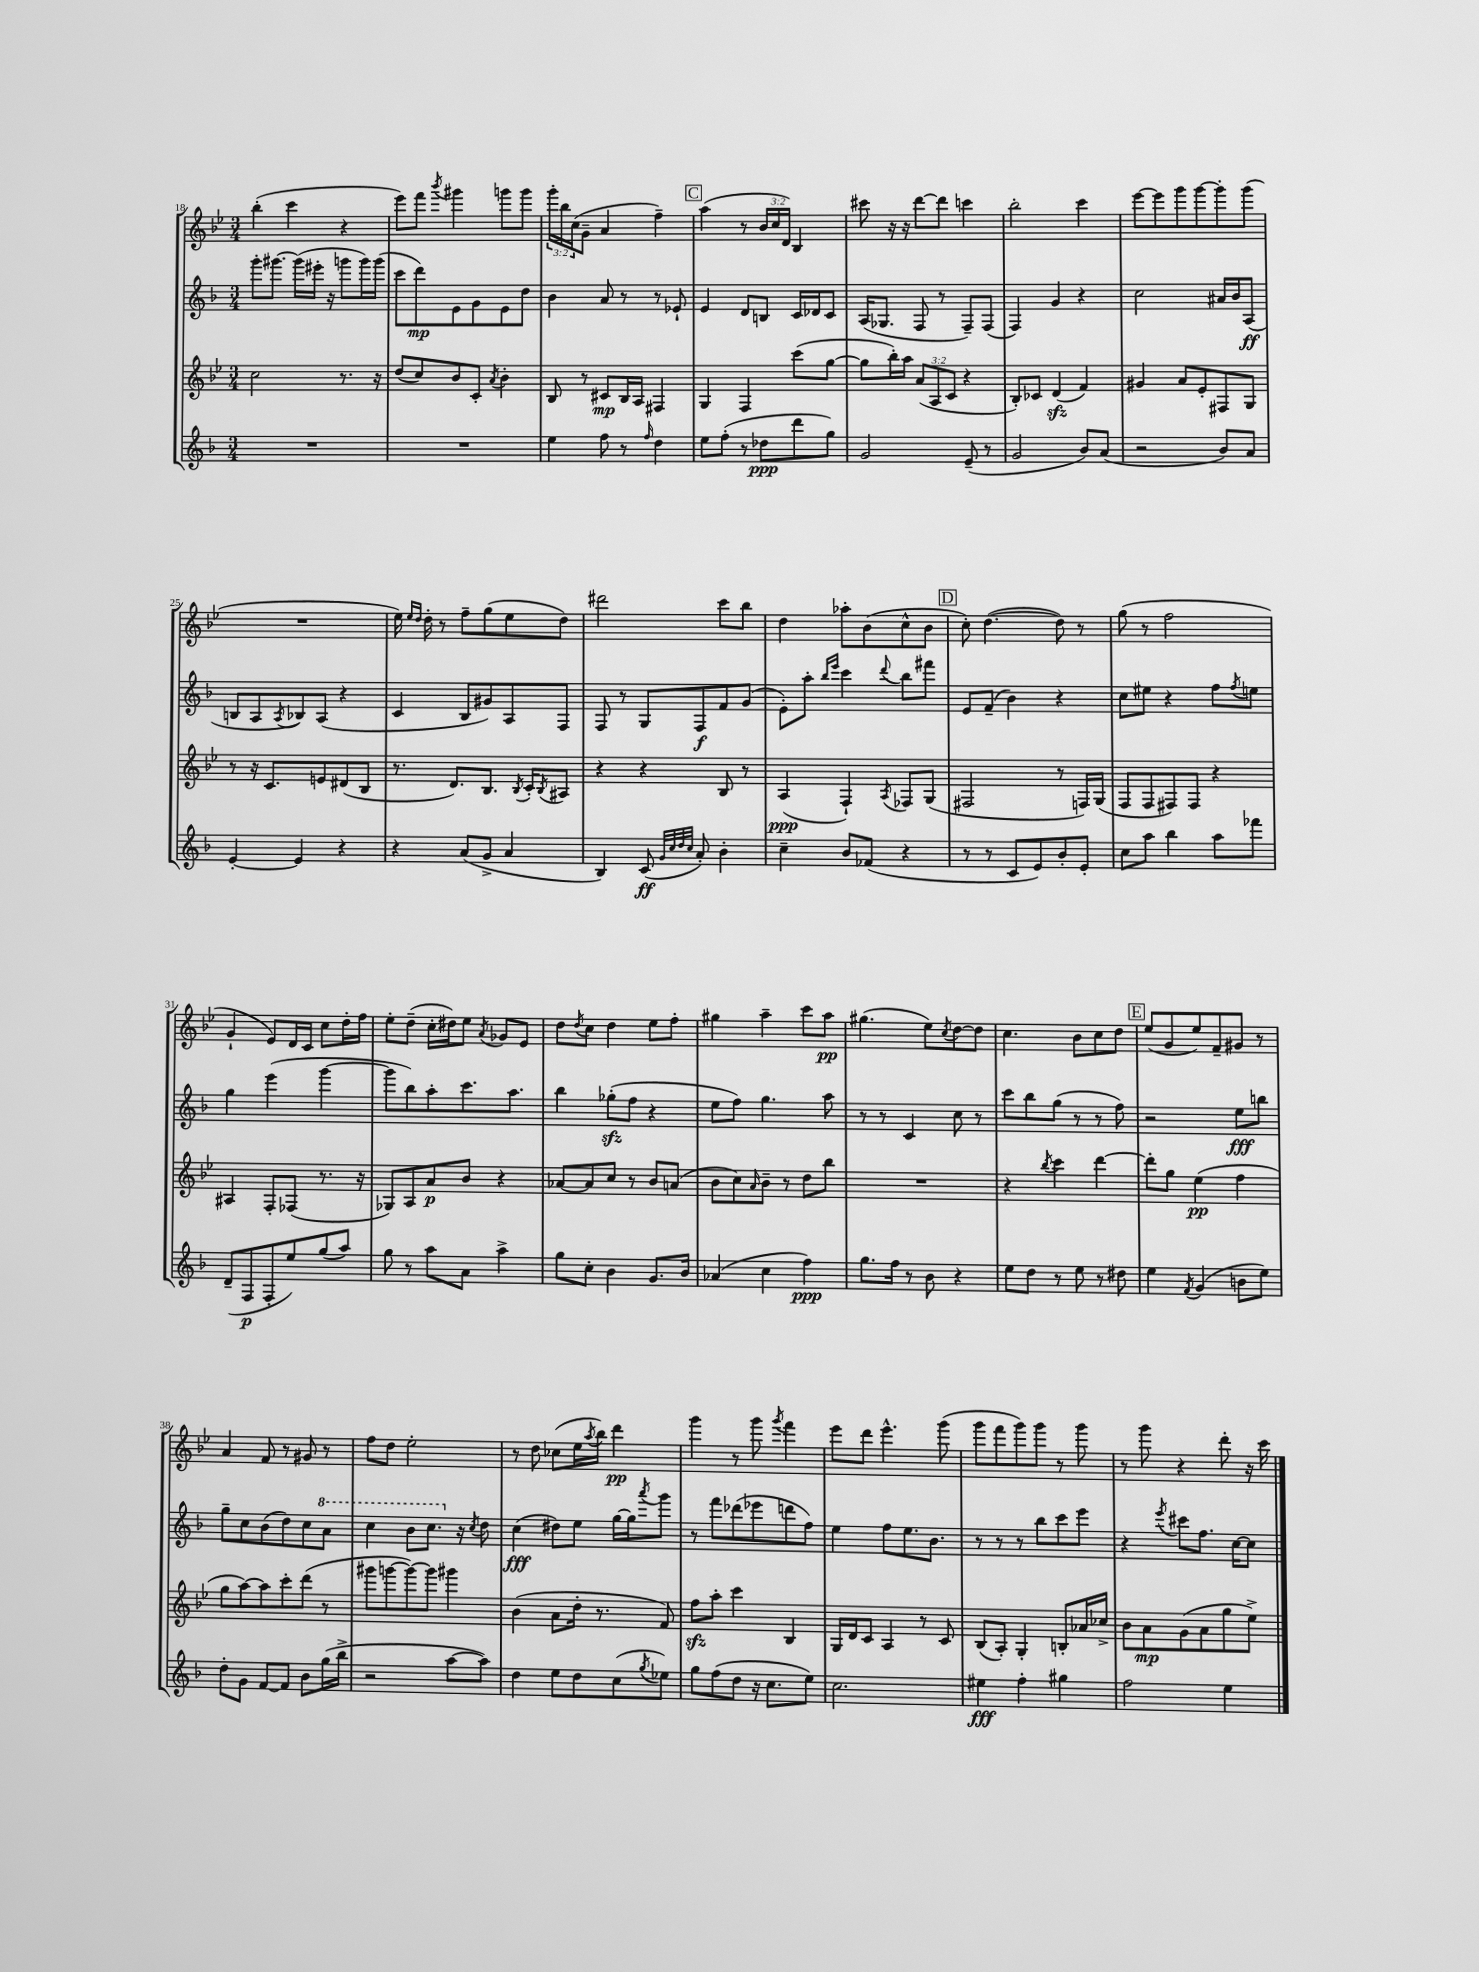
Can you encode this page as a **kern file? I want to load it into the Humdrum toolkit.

**kern	**kern	**kern	**kern
*staff4	*staff3	*staff2	*staff1
*clefG2	*clefG2	*clefG2	*clefG2
*k[b-]	*k[b-e-]	*k[b-]	*k[b-e-]
*M3/4	*M3/4	*M3/4	*M3/4
2.r	2cc\	8ggg'\L	(4bb-'\
.	.	[8.ggg#\J	.
.	.	.	4ccc\
.	.	(16ggg#\]LL	.
.	.	16eee#'\JJ	.
.	.	16r	.
.	8.r	8ggg\L	4r
.	.	16ggg\L)	.
.	16r	(16ggg\JJ	.
=	=	=	=
2.r	(8dd/L	8ccc\L	8eee-\L)
.	8cc/)	8ddd\)	8fff\J
.	.	.	8qbbb-/
.	8b-/	8e\	4ggg#\
.	8c'/J	8g\	.
.	8qa/	.	.
.	4b-'\	8e\	8ggg\L
.	.	8dd\J	8ggg\J
=	=	=	=
4ee\	8B-/	4b-\	24ggg'\LL
.	.	.	24bb-\
.	.	.	(24cc\J
.	8r	.	8g~\J
8ff\	8c#/L	8a/	4a/
8r	16B-/L	8r	.
.	16A/JJ	.	.
16qqff/	.	.	.
4dd\	4F#/	8r	4ff~\)
.	.	8e-`/	.
=	=	=	=
8ee\L	4G/	4e/	(4aa\
(8ff'\J	.	.	.
8r	4F/	8d/L	8r
8dd-\L	.	8B/J	24b-/LL
.	.	.	24cc/
.	.	.	24d/JJ)
8ddd\	(8ccc\L	16c/LL	4B-/
.	.	16d-/J	.
8gg\J)	[8gg\J	8c/J	.
=	=	=	=
2g/	8gg\]L	(16A/LK	8ccc#\
.	.	8.G-/J	.
.	16bb-'\L)	.	16r
.	16aa\JJ	.	16r
.	(12a/L	8F/	[8ddd\L
.	12A/	.	.
.	.	8r	8ddd\]J
.	12c/J	.	.
(8e~/	4r	8F~/L)	4ccc\
8r	.	(8F/J	.
=	=	=	=
2g/	8B-'/L)	4F/)	2bb-'\
.	8c-/J	.	.
.	(4d/	4g/	.
8b-/L)	4f/)	4r	4ccc\
(8a/J	.	.	.
=	=	=	=
2r	4g#/	2cc\	[8eee-\L
.	.	.	8eee-\]
.	8a/L	.	8ggg\
.	8e-'/	.	[8ggg\
8b-/L)	8F#/	16a#/LL	8ggg'\]
.	.	16b-/J	.
8a/J	8G/J	(8A/J	(8ggg\J
=	=	=	=
[4e'/	8r	8B/L	2.r
.	16r	8A/	.
.	8.c/L	.	.
.	.	8qA/	.
4e/]	.	8B-/)	.
.	8e/	(8A/J	.
4r	(8d#/	4r	.
.	8B-/J	.	.
=	=	=	=
4r	8.r	4c/	16ee-\)
.	.	.	16qqee-/LL
.	.	.	16qqdd/JJ
.	.	.	16dd'\
.	.	.	8r
.	8.d/L)	.	.
(8a/L	.	8B-/L	8ff~\L
8g^/J	8.B-/J	8g#/)	(8gg\
4a/	.	8A/	8ee-\
.	8qB-/	.	.
.	16c'/LK	.	.
.	8qB-/	.	.
.	8A#/J	8F/J	8dd\J)
=	=	=	=
4B-/)	4r	8F/	2ddd#\
.	.	8r	.
(8c/	4r	8G/L	.
32qqg/LLL	.	.	.
32qqcc/	.	.	.
32qqdd/	.	.	.
32qqcc/JJJ	.	.	.
8a'/)	.	8F/	.
4b-'\	8B-/	8f/	8ccc\L
.	8r	(8g/J	8bb-\J
=	=	=	=
4cc~\	(4A/	8e'\L)	4dd\
.	.	8aa'\J	.
.	.	16qqbb-/LL	.
.	.	16qqeee/JJ	.
8b-/L	4F`/)	4ccc\	8aa-'\L
(8f-/J	.	.	(8b-\
.	8qA/	8qqddd/	.
4r	8F-/L	8bb-\L	8cc^^\
.	(8G/J	8fff#\J	8b-\J
=	=	=	=
8r	2F#/	8e/L	8cc'\)
8r	.	(8f~/J	([4.dd\
8c/L	.	4b-\)	.
8e/)	.	.	.
8b-'/	8r	4r	8dd\])
8e'/J	16F/LL)	.	8r
.	(16G/JJ	.	.
=	=	=	=
8cc\L	8F/L	8cc\L	(8gg\
8aa\J	8F/	8ee#\J	8r
4bb-\	8F#/)	4r	2ff\
.	8F#/J	.	.
8aa\L	4r	8ff\L	.
.	.	8qff/	.
8fff-\J	.	8ee\J	.
=	=	=	=
(8d~/L	4A#/	4gg\	4g`/
8F/	.	.	.
8F'/	8F'/L	(4eee\	8e-/L)
8ee/)	(8F-/J	.	16d/L
.	.	.	16c/JJ
(8gg/	8.r	[4ggg\	8cc\L
8aa/J)	.	.	16dd'\L
.	16r	.	16ff\JJ
=	=	=	=
8gg\	8G-/L)	8ggg\]L	8ee-'\L
8r	8A/	8bb-\)	(8dd~\J
8aa\L	8a/	8aa'\	16cc'\LL
.	.	.	16dd#\J)
8a\J	8b-/J	8.ccc\	8ee-\J
.	.	.	8qa/
4aa^\	4r	.	8g-/L
.	.	8.aa\J	.
.	.	.	8e-/J
=	=	=	=
8gg\L	[8a-/L	4bb-\	8dd\L
.	.	.	8qdd/
8cc'\J	8a-/]	.	8cc\J
4b-\	8cc/J	(8gg-'\L	4dd\
.	8r	8ff\J	.
8.g/L	8b-/L	4r	8ee-\L
.	(8a/J	.	8ff'\J
16b-/Jk	.	.	.
=	=	=	=
(4a-/	8b-\L	8ee\L	4gg#\
.	8cc\)	8ff\J)	.
.	16qqa/	.	.
4cc\	8b-~\J	4.gg\	4aa~\
.	8r	.	.
4ff\)	8dd\L	.	8ccc\L
.	8bb-\J	8aa\	8aa\J
=	=	=	=
8.gg\L	2.r	8r	(4.gg#\
.	.	8r	.
16ff\Jk	.	.	.
8r	.	4c/	.
8b-\	.	.	8ee-\L)
.	.	.	8qcc/
4r	.	8cc\	[8dd\
.	.	8r	8dd\]J
=	=	=	=
8ee\L	4r	8ccc\L	4.cc\
8dd\J	.	8bb-\	.
.	8qbb-/	.	.
8r	4ccc\	(8gg\J	.
8ee\	.	8r	8b-\L
8r	[4ddd\	8r	8cc\
8dd#\	.	8ff\)	8dd\J
=	=	=	=
4ee\	8ddd'\]L	2r	(8ee-/L
.	8gg\J	.	8g/
8qf/	.	.	.
(4g/	(4ee-\	.	8ee-/)
.	.	.	8f~/
8b\L	4ff\	8ee\L	8g#/J
8ee\J)	.	8bb\J	8r
=	=	=	=
8dd'\L	8gg\L	8gg~\L	4a/
8g\J	[8aa\)	8cc\	.
[8f/L	8aa\]	(8b-\	8f/
8f/]J	8ccc'\	8dd\)	8r
8b-\L	(8ddd\J	8cc\	8g#/
(16gg\L	8r	8aa\J	8r
16bb-^\JJ	.	.	.
=	=	=	=
2r	8ggg#\L	4ccc\	8ff\L
.	[8ggg\	.	8dd\J
.	8ggg\_)	8bb-\L	2ee-'\
.	8ggg\]J	8.ccc\J	.
[8aa\L	4ggg#\	.	.
.	.	16r	.
.	.	8qcc/	.
8aa\]J)	.	8dd\	.
=	=	=	=
4dd\	(4b-\	(4cc\	8r
.	.	.	8dd\
8ee\L	8a\L	8dd#\L)	(8cc-\L
8dd\	16dd'\Jk	8ee\J	16ee-\L
.	.	.	8qaa/
.	8.r	.	16bb-\JJ)
(8cc\	.	[16gg\LL	4ddd\
.	.	16gg\]J	.
8qgg/	.	8qaaa/	.
8ee-\J)	8f/)	8ggg\J	.
=	=	=	=
8gg\L	8ff\L	8r	4ggg\
(8ff\	8aa'\J	8fff\L	.
8dd\J	4ccc\	(8ddd-\	8r
16r	.	8eee-\	8ggg\
8.cc\L	.	.	.
.	.	.	8qggg/
.	4B-/	8ddd\	4fff\
8ee\J)	.	8ff\J)	.
=	=	=	=
2.cc\	16G/LL	4ee\	8eee-\L
.	16d/J	.	.
.	8c/J	.	8ddd\J
.	4A/	8ff\L	4.eee-^^\
.	.	8.ee\	.
.	8r	.	.
.	.	8.b-\J	.
.	8c/	.	(8ggg\
=	=	=	=
4ee#\	(8B-/L	8r	8ggg\L
.	8A'/J)	8r	8fff\
4ff'\	4G'/	8r	8ggg\)
.	.	8bb-\L	8ggg\J
4gg#\	8B'/L	8ccc\	8r
.	16a-/L	8eee\J	8ggg\
.	16cc-^/JJ	.	.
=	=	=	=
2ff\	8b-\L	4r	8r
.	8a\	.	8ggg\
.	.	8qeee/	.
.	(8g\	8ccc#\L	4r
.	8a\	8.ff\J	.
4ee\	8gg\	.	8ddd'\
.	.	[16cc\LK	.
.	8ee-^\J)	8cc\]J	16r
.	.	.	16ccc\
==	==	==	==
*-	*-	*-	*-
